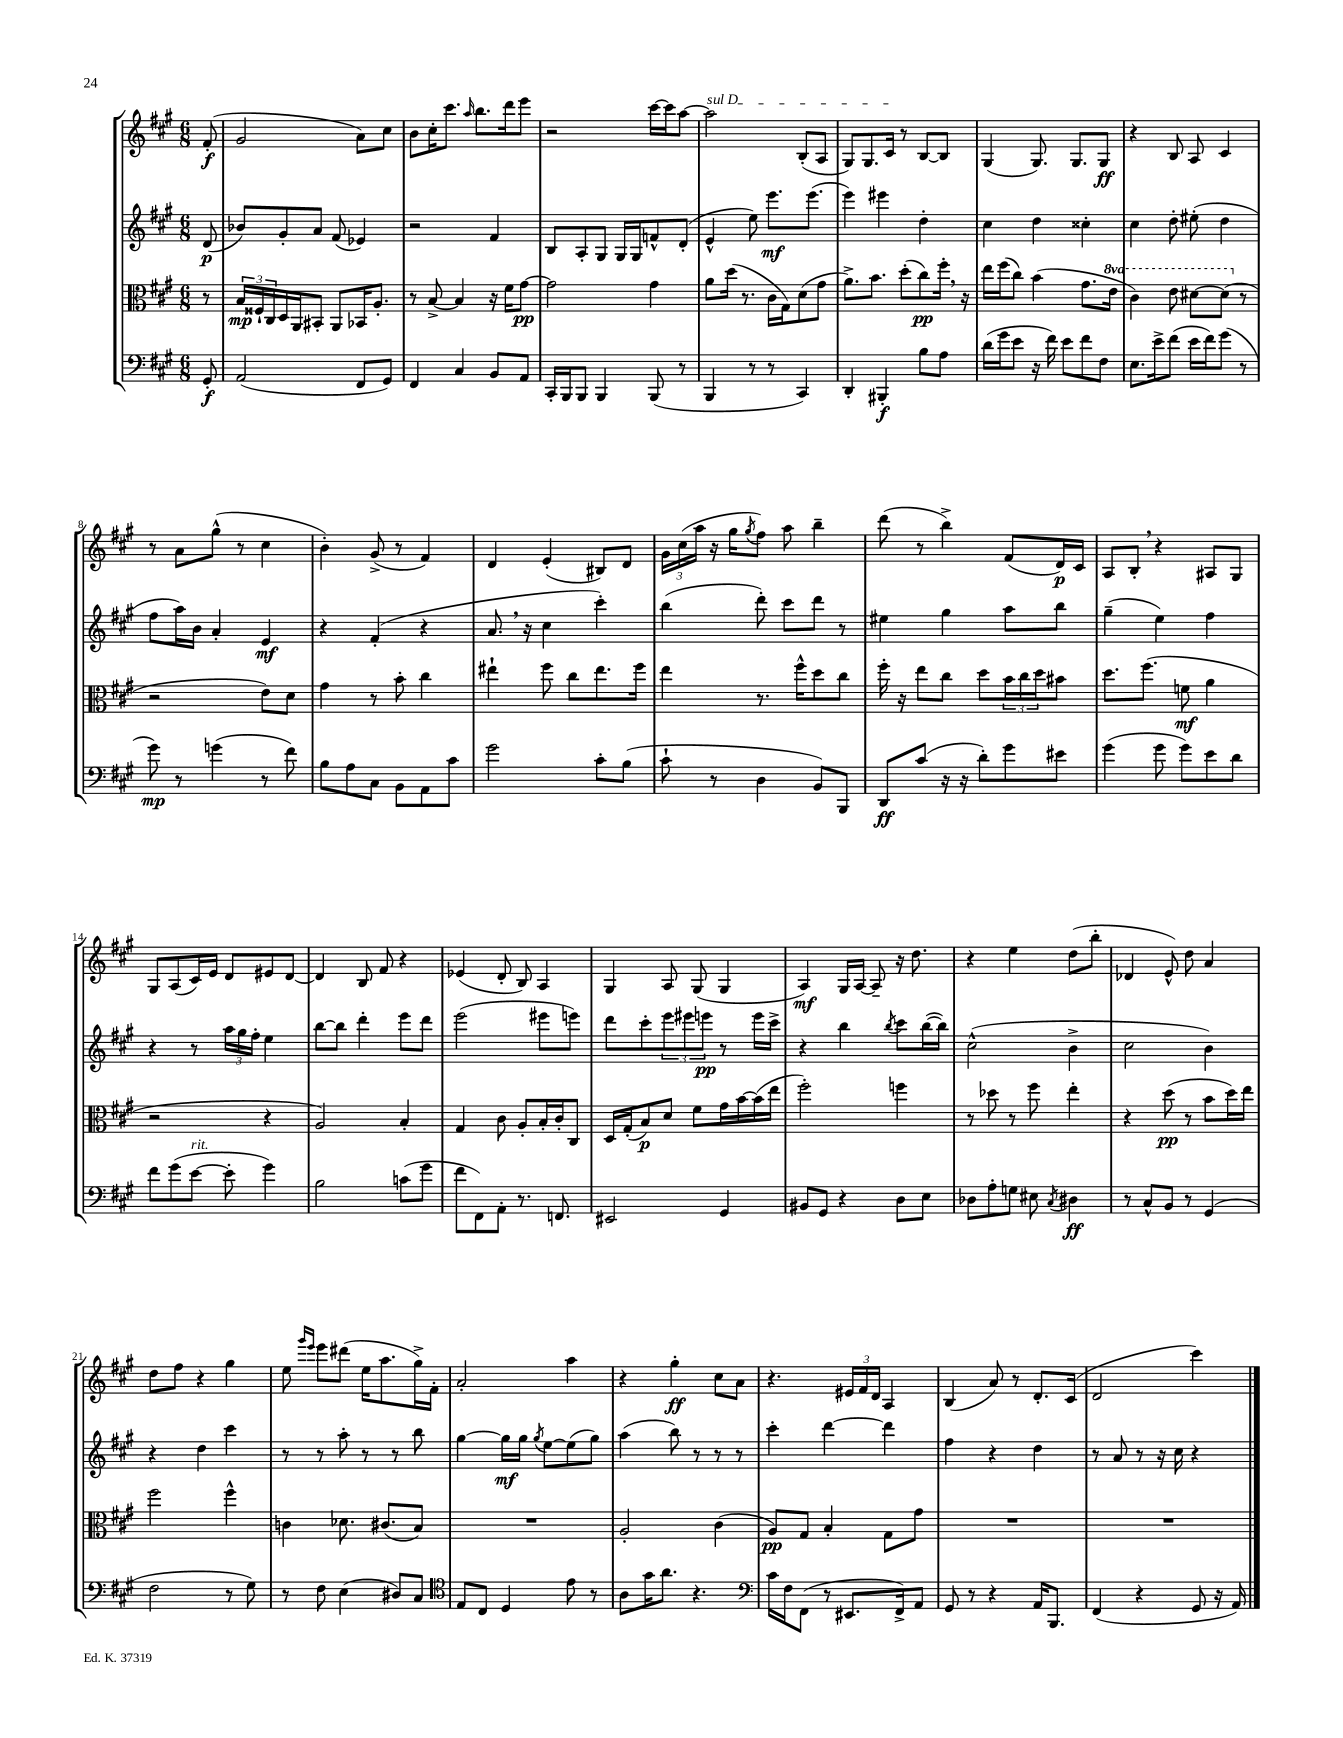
<<
\new StaffGroup <<
\new Staff = "s0" {
    \clef treble \key a \major \numericTimeSignature \time 6/8 \partial 8
    fis'8-.\f( |
    gis'2 a'8) cis''8 |
    b'8 cis''16-. cis'''8. \grace { a''16 } b''8. d'''16 e'''8 |
    r2 cis'''16~ cis'''16 a''8~ |
    \once \override TextSpanner.bound-details.left.text = \markup { \italic "sul D" } a''2\startTextSpan b8-.( a8 |
    gis8) gis8. cis'16\stopTextSpan r8 b8~ b8 |
    gis4( gis8.) gis8. gis8\ff |
    r4 b8 a8 cis'4 |
    r8 a'8 gis''8-^( r8 cis''4 |
    b'4-.) gis'8->( r8 fis'4) |
    d'4 e'4-.( bis8) d'8 |
    \tuplet 3/2 { gis'16 cis''16( a''16 } r16 gis''16 \acciaccatura { gis''8 } fis''8) a''8 b''4-- |
    d'''8( r8 b''4->) fis'8( d'16\p) cis'16 |
    a8 b8-. \breathe r4 ais8 gis8 |
    gis8 a8( cis'16) e'16 d'8 eis'8 d'8~ |
    d'4 b8 fis'8 r4 |
    ees'4( d'8-. b8) a4 |
    gis4 a8 gis8( gis4 |
    a4\mf) gis16 a16~ a8-- r16 d''8. |
    r4 e''4 d''8( b''8-. |
    des'4 e'8-^) d''8 a'4 |
    d''8 fis''8 r4 gis''4 |
    e''8 \grace { gis'''16 e'''16 } e'''8 dis'''8( e''16 a''8. gis''16->) fis'16-. |
    a'2-. a''4 |
    r4 gis''4-.\ff cis''8 a'8 |
    r4. \tuplet 3/2 { eis'16 fis'16 d'16 } a4 |
    b4( a'8) r8 d'8.-. cis'16( |
    d'2 cis'''4) \bar "|." |
}
\new Staff = "s1" {
    \clef treble \key a \major \numericTimeSignature \time 6/8 \partial 8
    d'8\p( |
    bes'8) gis'8-. a'8 fis'8( ees'4) |
    r2 fis'4 |
    b8 a8-. gis8 gis16 gis16 f'8-^ d'8-.( |
    e'4-^ e''8) e'''8.\mf e'''8.( |
    e'''4) eis'''4 d''4-. |
    cis''4 d''4 cisis''4-. |
    cis''4 d''8-. eis''8-.( d''4 |
    fis''8 a''16) b'16 a'4-. e'4\mf |
    r4 fis'4-.( r4 |
    a'8. \breathe r16 cis''4 cis'''4-.) |
    b''4( d'''8-.) cis'''8 d'''8 r8 |
    eis''4 gis''4 a''8 b''8 |
    gis''4--( e''4) fis''4 |
    r4 r8 \tuplet 3/2 { a''16 gis''16 fis''16-. } e''4 |
    b''8~ b''8 d'''4-. e'''8 d'''8 |
    e'''2( eis'''8 e'''8) |
    d'''8 cis'''8-. \tuplet 3/2 { e'''8 eis'''8 e'''8\pp } r8 e'''16 cis'''16-> |
    r4 b''4 \acciaccatura { b''8 } cis'''8 b''16~( b''16) |
    cis''2-^( b'4-> |
    cis''2 b'4) |
    r4 d''4 cis'''4 |
    r8 r8 a''8-. r8 r8 b''8 |
    gis''4~ gis''16\mf gis''16 \acciaccatura { gis''8 } e''8~ e''8( gis''8) |
    a''4( b''8) r8 r8 r8 |
    cis'''4-. d'''4~ d'''4 |
    fis''4 r4 d''4 |
    r8 a'8 r8 r16 cis''16 r4 \bar "|." |
}
\new Staff = "s2" {
    \clef alto \key a \major \numericTimeSignature \time 6/8 \set Staff.ottavationMarkups = #ottavation-simple-ordinals \partial 8
    r8 |
    \tuplet 3/2 { b16\mp fisis16-! cis16 } d16 a,16 bis,8-. a,8 bes,16 a8.-. |
    r8 b8~-> b4 r16 fis'16 gis'8~\pp |
    gis'2 gis'4 |
    a'8 d''16( r8. cis'16 gis16) d'8( gis'8 |
    a'8.->) b'8. d''8-.( cis''8\pp) fis''16-. \breathe r16 |
    e''16 fis''16( cis''8) b'4( gis'8. \ottava #1 e''16 |
    cis''4) e''8 dis''8~ dis''8( \ottava #0 r8 |
    r2 e'8) d'8 |
    gis'4 r8 b'8-. cis''4 |
    eis''4-! fis''8 cis''8 eis''8. fis''16 |
    e''4 r8. fis''16-^ d''8 cis''8 |
    fis''16-. r16 e''8 cis''8 d''8 \tuplet 3/2 { b'16 cis''16 d''16 } bis'8 |
    d''8. fis''8.( f'8\mf a'4 |
    r2 r4 |
    a2) b4-. |
    gis4 cis'8 a8-. b16-. cis'16-. cis8 |
    d16 gis16-.( b8\p) d'8 fis'8 gis'16 b'16~ b'16( e''16 |
    fis''2-.) f''4 |
    r8 des''8 r8 fis''8 e''4-. |
    r4 d''8\pp( r8 b'8 d''16) e''16 |
    fis''2 fis''4-^ |
    c'4 des'8. cis'8.( b8) |
    R2. |
    a2-. cis'4( |
    a8\pp) gis8 b4-. gis8 gis'8 |
    R2. |
    R2. \bar "|." |
}
\new Staff = "s3" {
    \clef bass \key a \major \numericTimeSignature \time 6/8 \partial 8
    gis,8-.\f |
    a,2( fis,8 gis,8) |
    fis,4 cis4 b,8 a,8 |
    cis,16-. b,,16 b,,8 b,,4 b,,8( r8 |
    b,,4 r8 r8 cis,4) |
    d,4-. bis,,4-.\f b8 a8 |
    d'16( gis'16 e'8 r16 fis'16) e'8 fis'8 fis8 |
    e8. e'16-> fis'8( e'16 fis'16) gis'8( r8 |
    gis'8\mp) r8 g'4( r8 fis'8) |
    b8 a8 cis8 b,8 a,8 cis'8 |
    gis'2 cis'8-. b8( |
    cis'8-! r8 d4 b,8) b,,8 |
    d,8\ff cis'8( r16 r16 d'8-.) gis'8 eis'8 |
    gis'4( gis'8 gis'8) e'8 d'8 |
    fis'8 gis'8( e'8~^\markup { \italic "rit." } e'8-. gis'4) |
    b2 c'8( gis'8 |
    fis'8 fis,8) a,8-. r8. f,8. |
    eis,2 gis,4 |
    bis,8 gis,8 r4 d8 e8 |
    des8 a8-. g8 eis8 \acciaccatura { cis8 } dis4\ff |
    r8 cis8-^ b,8 r8 gis,4( |
    fis2 r8 gis8) |
    r8 fis8 e4( dis8) cis8 |
    \clef tenor e8 cis8 d4 e'8 r8 |
    a8 gis'16 a'8. r4. |
    \clef bass cis'16 fis16 fis,8( r8 eis,8. fis,16->) a,8 |
    gis,8 r8 r4 a,16 b,,8. |
    fis,4( r4 gis,8 r16 a,16) \bar "|." |
}
>>
>>
